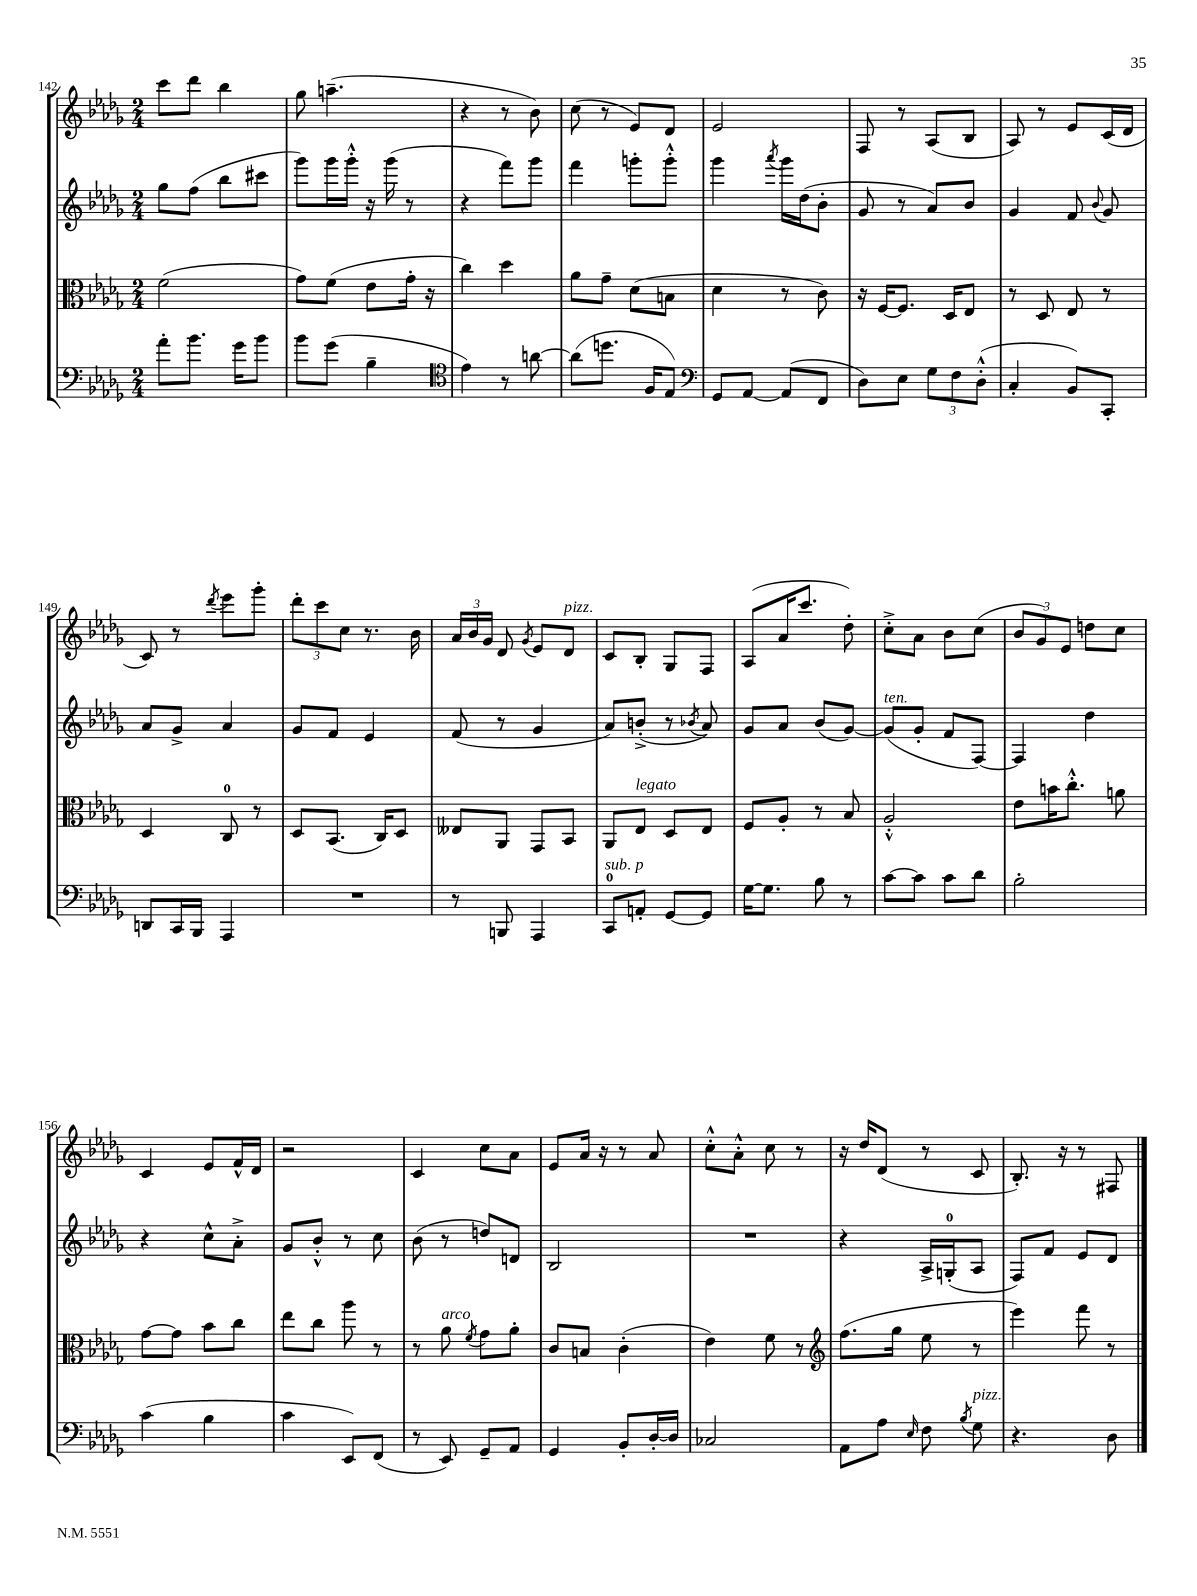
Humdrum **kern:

**kern	**kern	**kern	**kern
*staff4	*staff3	*staff2	*staff1
*clefF4	*clefC3	*clefG2	*clefG2
*k[b-e-a-d-g-]	*k[b-e-a-d-g-]	*k[b-e-a-d-g-]	*k[b-e-a-d-g-]
*M2/4	*M2/4	*M2/4	*M2/4
8a-'	(2f	8gg-	8ccc
8.b-	.	(8ff	8ddd-
.	.	8bb-	4bb-
16g-	.	.	.
8b-	.	8ccc#	.
=	=	=	=
8b-	8g-)	8ggg-)	8gg-
(8g-	(8f	16ggg-	(4.aa~
.	.	16ggg-'^^	.
4B-~	8e-	16r	.
.	.	(16ggg-	.
.	16g-'	8r	.
.	16r	.	.
=	=	=	=
*clefC4	*	*	*
4e-)	4cc)	4r	4r
8r	4dd-	8fff)	8r
[8a	.	8ggg-	8b-)
=	=	=	=
(8a]	8a-	4fff	(8cc
8.dd	8g-~	.	8r
.	(8d-	8ggg'	8e-)
16F	.	.	.
8E-)	8B	8ggg'^^	8d-
=	=	=	=
*clefF4	*	*	*
8GG-	4d-	4ggg-	2e-
[8AA-	.	.	.
.	.	8qaaa-	.
(8AA-]	8r	16ggg-	.
.	.	(16dd-	.
8FF	8c)	8b-'	.
=	=	=	=
8D-)	16r	8g-	8F
.	[16F	.	.
8E-	8.F]	8r	8r
12G-	.	8a-)	(8A-
.	16D-	.	.
12F	.	.	.
.	8E-	8b-	8B-
(12D-'^^	.	.	.
=	=	=	=
4C'	8r	4g-	8A-)
.	8D-	.	8r
8BB-)	8E-	8f	8e-
.	.	8qqb-	.
8CC'	8r	8g-	(16c
.	.	.	16d-
=	=	=	=
8DD	4D-	8a-	8c)
16CC	.	8g-^	8r
16BBB-	.	.	.
.	.	.	8qddd-
4AAA-	8C	4a-	8eee-
.	8r	.	8ggg-'
=	=	=	=
2r	8D-	8g-	12ddd-'
.	.	.	12ccc
.	(8.BB-	8f	.
.	.	.	12cc
.	.	4e-	8.r
.	16C)	.	.
.	8D-	.	.
.	.	.	16b-
=	=	=	=
8r	8E--	(8f	24a-
.	.	.	24b-
.	.	.	24g-
8BBB	8AA-	8r	8d-
.	.	.	8qg-
4AAA-	8GG-	4g-	8e-
.	8BB-	.	8d-
=	=	=	=
8CC	8AA-	8a-)	8c
8AA'	8E-	(8b'^	8B-'
[8GG-	8D-	8r	8G-
.	.	8qb-	.
8GG-]	8E-	8a-)	8F
=	=	=	=
[16G-	8F	8g-	(8A-
8.G-]	.	.	.
.	8A-'	8a-	16a-
.	.	.	8.ccc
8B-	8r	(8b-	.
8r	8B-	[8g-)	8dd-')
=	=	=	=
[8c	2A-'^^	(8g-]	8cc'^
8c]	.	8g-'	8a-
8c	.	8f	8b-
8d-	.	[8F)	(8cc
=	=	=	=
2B-'	8e-	4F]	12b-
.	.	.	12g-)
.	16b	.	.
.	.	.	12e-
.	8.cc'^^	.	.
.	.	4dd-	8dd
.	8a	.	8cc
=	=	=	=
(4c	[8g-	4r	4c
.	8g-]	.	.
4B-	8b-	8cc^^	8e-
.	8cc	8a-'^	16f^^
.	.	.	16d-
=	=	=	=
4c	8ee-	8g-	2r
.	8cc	8b-'^^	.
8EE-)	8aa-	8r	.
(8FF	8r	8cc	.
=	=	=	=
8r	8r	(8b-	4c
8EE-)	8a-	8r	.
.	8qf	.	.
8GG-~	8g-	8dd)	8cc
8AA-	8a-'	8d	8a-
=	=	=	=
4GG-	8c	2B-	8e-
.	8B	.	16a-
.	.	.	16r
8BB-'	(4c'	.	8r
[16D-'	.	.	8a-
16D-]	.	.	.
=	=	=	=
2C-	4e-)	2r	8cc'^^
.	.	.	8a-'^^
.	8f	.	8cc
.	8r	.	8r
=	=	=	=
*	*clefG2	*	*
8AA-	(8.ff	4r	16r
.	.	.	16dd-
8A-	.	.	(8d-
.	16gg-	.	.
16qqE-	.	.	.
8F	8ee-	16A-^	8r
.	.	(16G'	.
8qB-	.	.	.
8G-	8r	8A-	8c
=	=	=	=
4.r	4eee-)	8F)	8.B-')
.	.	8f	.
.	.	.	16r
.	8fff	8e-	8r
8D-	8r	8d-	8F#
==	==	==	==
*-	*-	*-	*-
